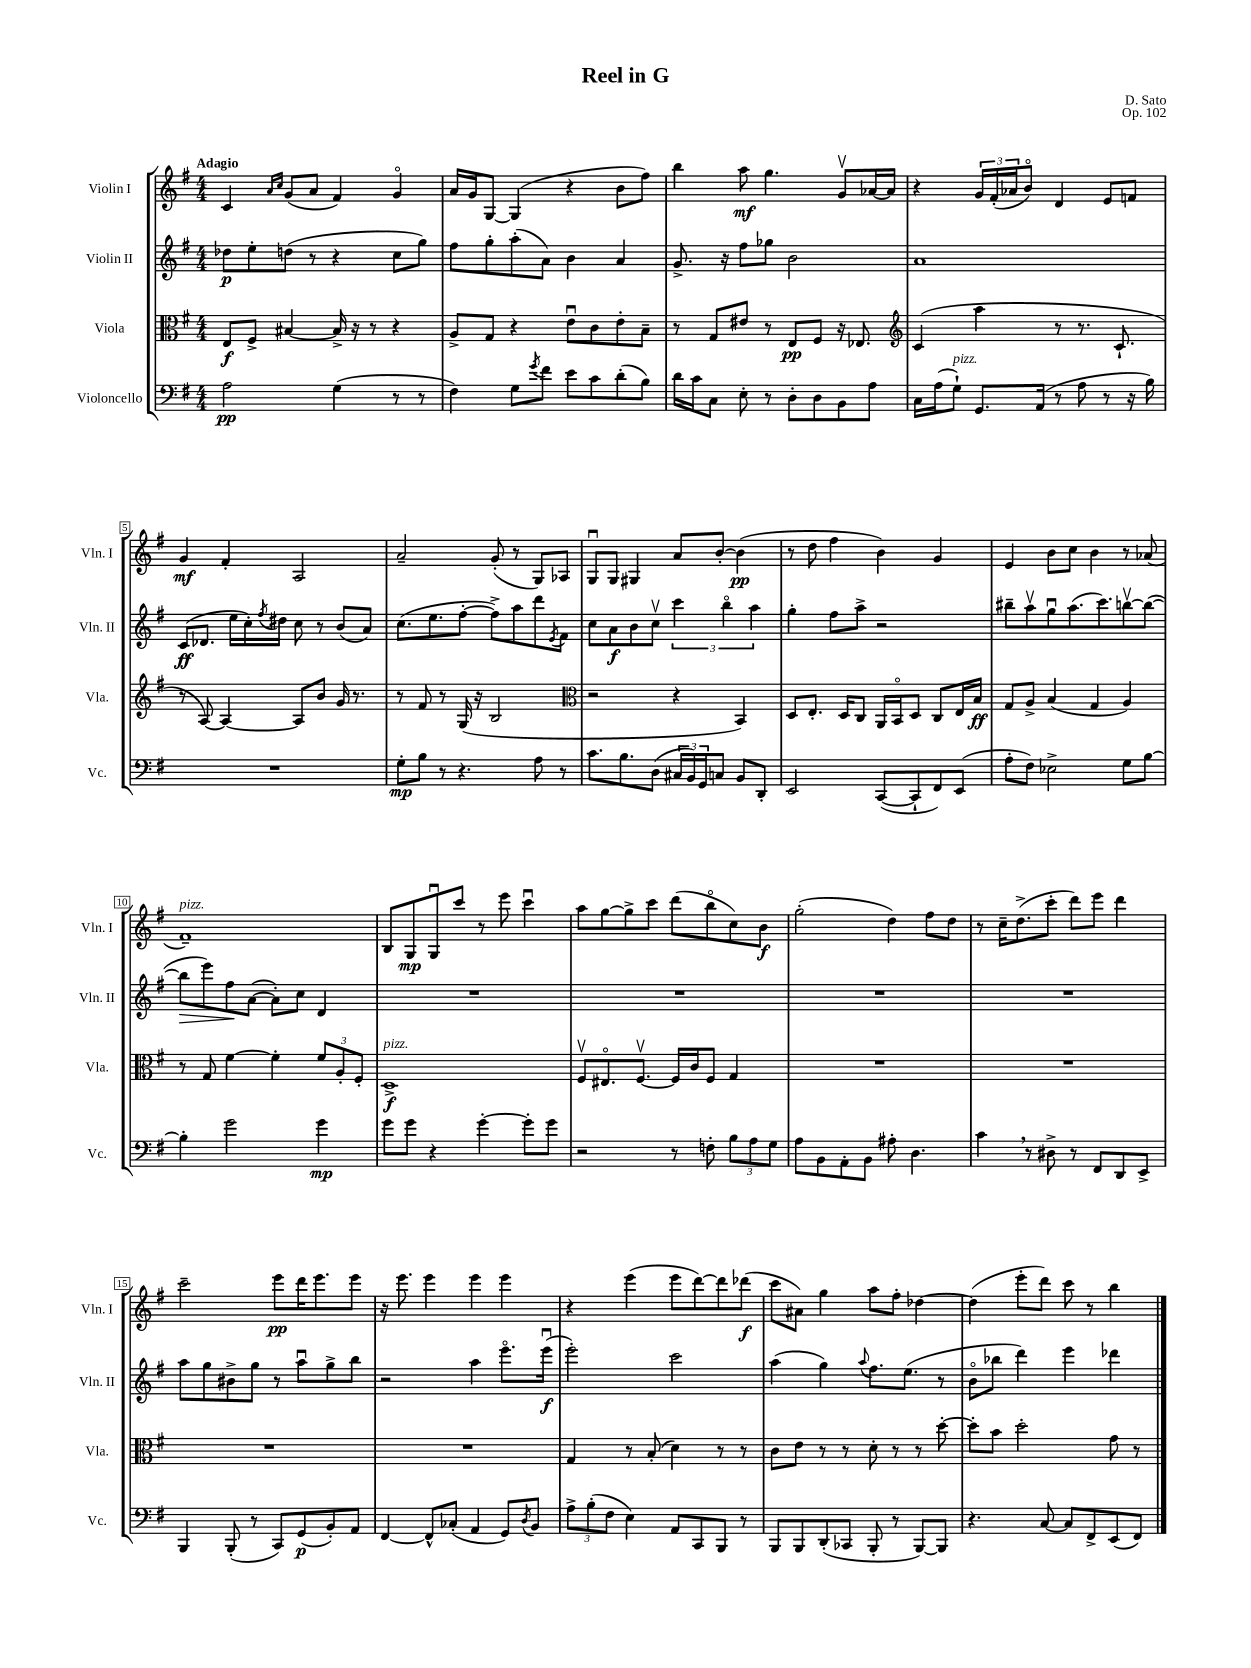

**kern	**kern	**kern	**kern
*staff4	*staff3	*staff2	*staff1
*clefF4	*clefC3	*clefG2	*clefG2
*k[f#]	*k[f#]	*k[f#]	*k[f#]
*M4/4	*M4/4	*M4/4	*M4/4
2A	8E	8dd-	4c
.	8F#^	8ee'	.
.	.	.	16qqa
.	.	.	16qqcc
.	[4B#	(8dd	(8g
.	.	8r	8a
(4G	16B#^]	4r	4f#)
.	16r	.	.
.	8r	.	.
8r	4r	8cc	4go
8r	.	8gg)	.
=	=	=	=
4F#)	8A^	8ff#	16a
.	.	.	16g
.	8G	8gg'	[8G
8G	4r	(8aa'	(4G]
8qg	.	.	.
8f#	.	8a)	.
8e	8eu	4b	4r
8c	8c	.	.
(8d'	8e'	4a	8b
8B)	8B~	.	8ff#)
=	=	=	=
16d	8r	8.g^	4bb
16c	.	.	.
8C	8G	.	.
.	.	16r	.
8E'	8e#	8ff#	8aa
8r	8r	8gg-	4.gg
8D'	8E	2b	.
8D	8F#	.	.
8BB	16r	.	8gv
.	8.E-	.	.
8A	.	.	[16a-
.	.	.	16a-]
=	=	=	=
*	*clefG2	*	*
16C	(4c	1a	4r
(16A	.	.	.
8G`)	.	.	.
8.GG	4aa	.	24g
.	.	.	(24f#'
.	.	.	24a-
.	.	.	8bo)
(16AA	.	.	.
8r	8r	.	4d
8A	8.r	.	.
8r	.	.	8e
.	8.c`	.	.
16r	.	.	8f
16B)	.	.	.
=	=	=	=
1r	8r	(8c	4g
.	[8A)	8.d-	.
.	4A_	.	4f#'
.	.	16ee	.
.	.	16cc')	.
.	.	8qff#	.
.	.	16dd#	.
.	8A]	8cc	2A
.	8b	8r	.
.	16g	(8b	.
.	8.r	.	.
.	.	8a)	.
=	=	=	=
8G'	8r	(8.cc	2a~
8B	8f#	.	.
.	.	8.ee	.
8r	8r	.	.
4.r	(16G	[8ff#'	.
.	16r	.	.
.	2B	8ff#^])	(8g'
.	.	8aa	8r
8A	.	8ddd	8G)
.	.	8qe	.
8r	.	8f#	8A-
=	=	=	=
*	*clefC3	*	*
8.c	2r	8cc	8Gu
.	.	8a	8G
8.B	.	.	.
.	.	8b	4G#
(8D	.	8ccv	.
24C#	4r	6ccc	8a
24BB)	.	.	.
24GG	.	.	.
8C	.	.	[8b'
.	.	6bbo	.
8BB	4BB)	.	(4b]
.	.	6aa	.
8DD'	.	.	.
=	=	=	=
2EE	8D	4gg'	8r
.	8.E'	.	8dd
.	.	8ff#	4ff#
.	16D	.	.
.	8C	8aa^	.
([8CC	16AA	2r	4b)
.	16BBo	.	.
8CC`]	8D	.	.
8FF#)	8C	.	4g
(8EE	16E	.	.
.	16B	.	.
=	=	=	=
8A'	8G	8bb#~	4e
8F#)	8A^	8aav	.
2E-^	(4B	8ggu	8b
.	.	(8.aa	8cc
.	4G	.	4b
.	.	8.ccc)	.
8G	4A)	[8bbv	8r
[8B	.	(8bb_	(8a-
=	=	=	=
4B']	8r	8bb]	1f#~)
.	8G	8eee)	.
2g	[4f#	8ff#	.
.	.	([8a	.
.	4f#']	8a'])	.
.	.	8cc	.
4g	12f#	4d	.
.	12A'	.	.
.	12F#'	.	.
=	=	=	=
8g	1D^	1r	8B
8g	.	.	8G
4r	.	.	8Gu
.	.	.	8ccc
[4g'	.	.	8r
.	.	.	8eee
8g']	.	.	4cccu
8g	.	.	.
=	=	=	=
2r	8F#v	1r	8aa
.	8.E#o	.	[8gg
.	.	.	8gg^]
.	[8.F#v	.	.
.	.	.	8ccc
8r	16F#]	.	(8ddd
.	16c	.	.
8F'	8F#	.	8bbo
12B	4G	.	8cc)
12A	.	.	.
.	.	.	8b
12G	.	.	.
=	=	=	=
8A	1r	1r	(2gg'
8BB	.	.	.
8AA'	.	.	.
8BB	.	.	.
8A#'	.	.	4dd)
4.D	.	.	.
.	.	.	8ff#
.	.	.	8dd
=	=	=	=
4c	1r	1r	8r
.	.	.	16cc~
.	.	.	(8.dd^
8r	.	.	.
8D#^	.	.	8ccc'
8r	.	.	8ddd)
8FF#	.	.	8eee
8DD	.	.	4ddd
8EE^	.	.	.
=	=	=	=
4BBB	1r	8aa	2ccc~
.	.	8gg	.
(8BBB'	.	8b#^	.
8r	.	8gg	.
8CC)	.	8r	8eee
(8GG	.	8aau	16ddd
.	.	.	8.eee
8BB')	.	8gg^	.
8AA	.	8bb	8eee
=	=	=	=
[4FF#	1r	2r	16r
.	.	.	8.eee
8FF#^^]	.	.	4eee
(8C-'	.	.	.
4AA	.	4aa	4eee
8GG)	.	8.eeeo	4eee
8qD	.	.	.
8BB	.	.	.
.	.	(16eeeu	.
=	=	=	=
12A^	4G	2eee')	4r
(12B'	.	.	.
12F#	.	.	.
4E)	8r	.	(4eee
.	(8B'	.	.
8AA	4d)	2ccc	8eee
8CC	.	.	[8ddd)
8BBB	8r	.	8ddd]
8r	8r	.	(8ddd-
=	=	=	=
8BBB	8c	(4aa	8ccc
8BBB	8e	.	8a#)
(8DD'	8r	4gg)	4gg
8CC-	8r	.	.
.	.	8qqaa	.
8BBB'	8d'	8.ff#	8aa
8r	8r	.	8ff#'
.	.	(8.ee	.
[8BBB)	8r	.	[4dd-
8BBB]	[8dd'	8r	.
=	=	=	=
4.r	8dd']	8bo	(4dd-]
.	8b	8bb-	.
.	2dd'	4ddd)	8eee'
[8C	.	.	8ddd)
8C]	.	4eee	8ccc
8FF#^	.	.	8r
(8EE	8g	4ddd-	4bb
8FF#)	8r	.	.
==	==	==	==
*-	*-	*-	*-
